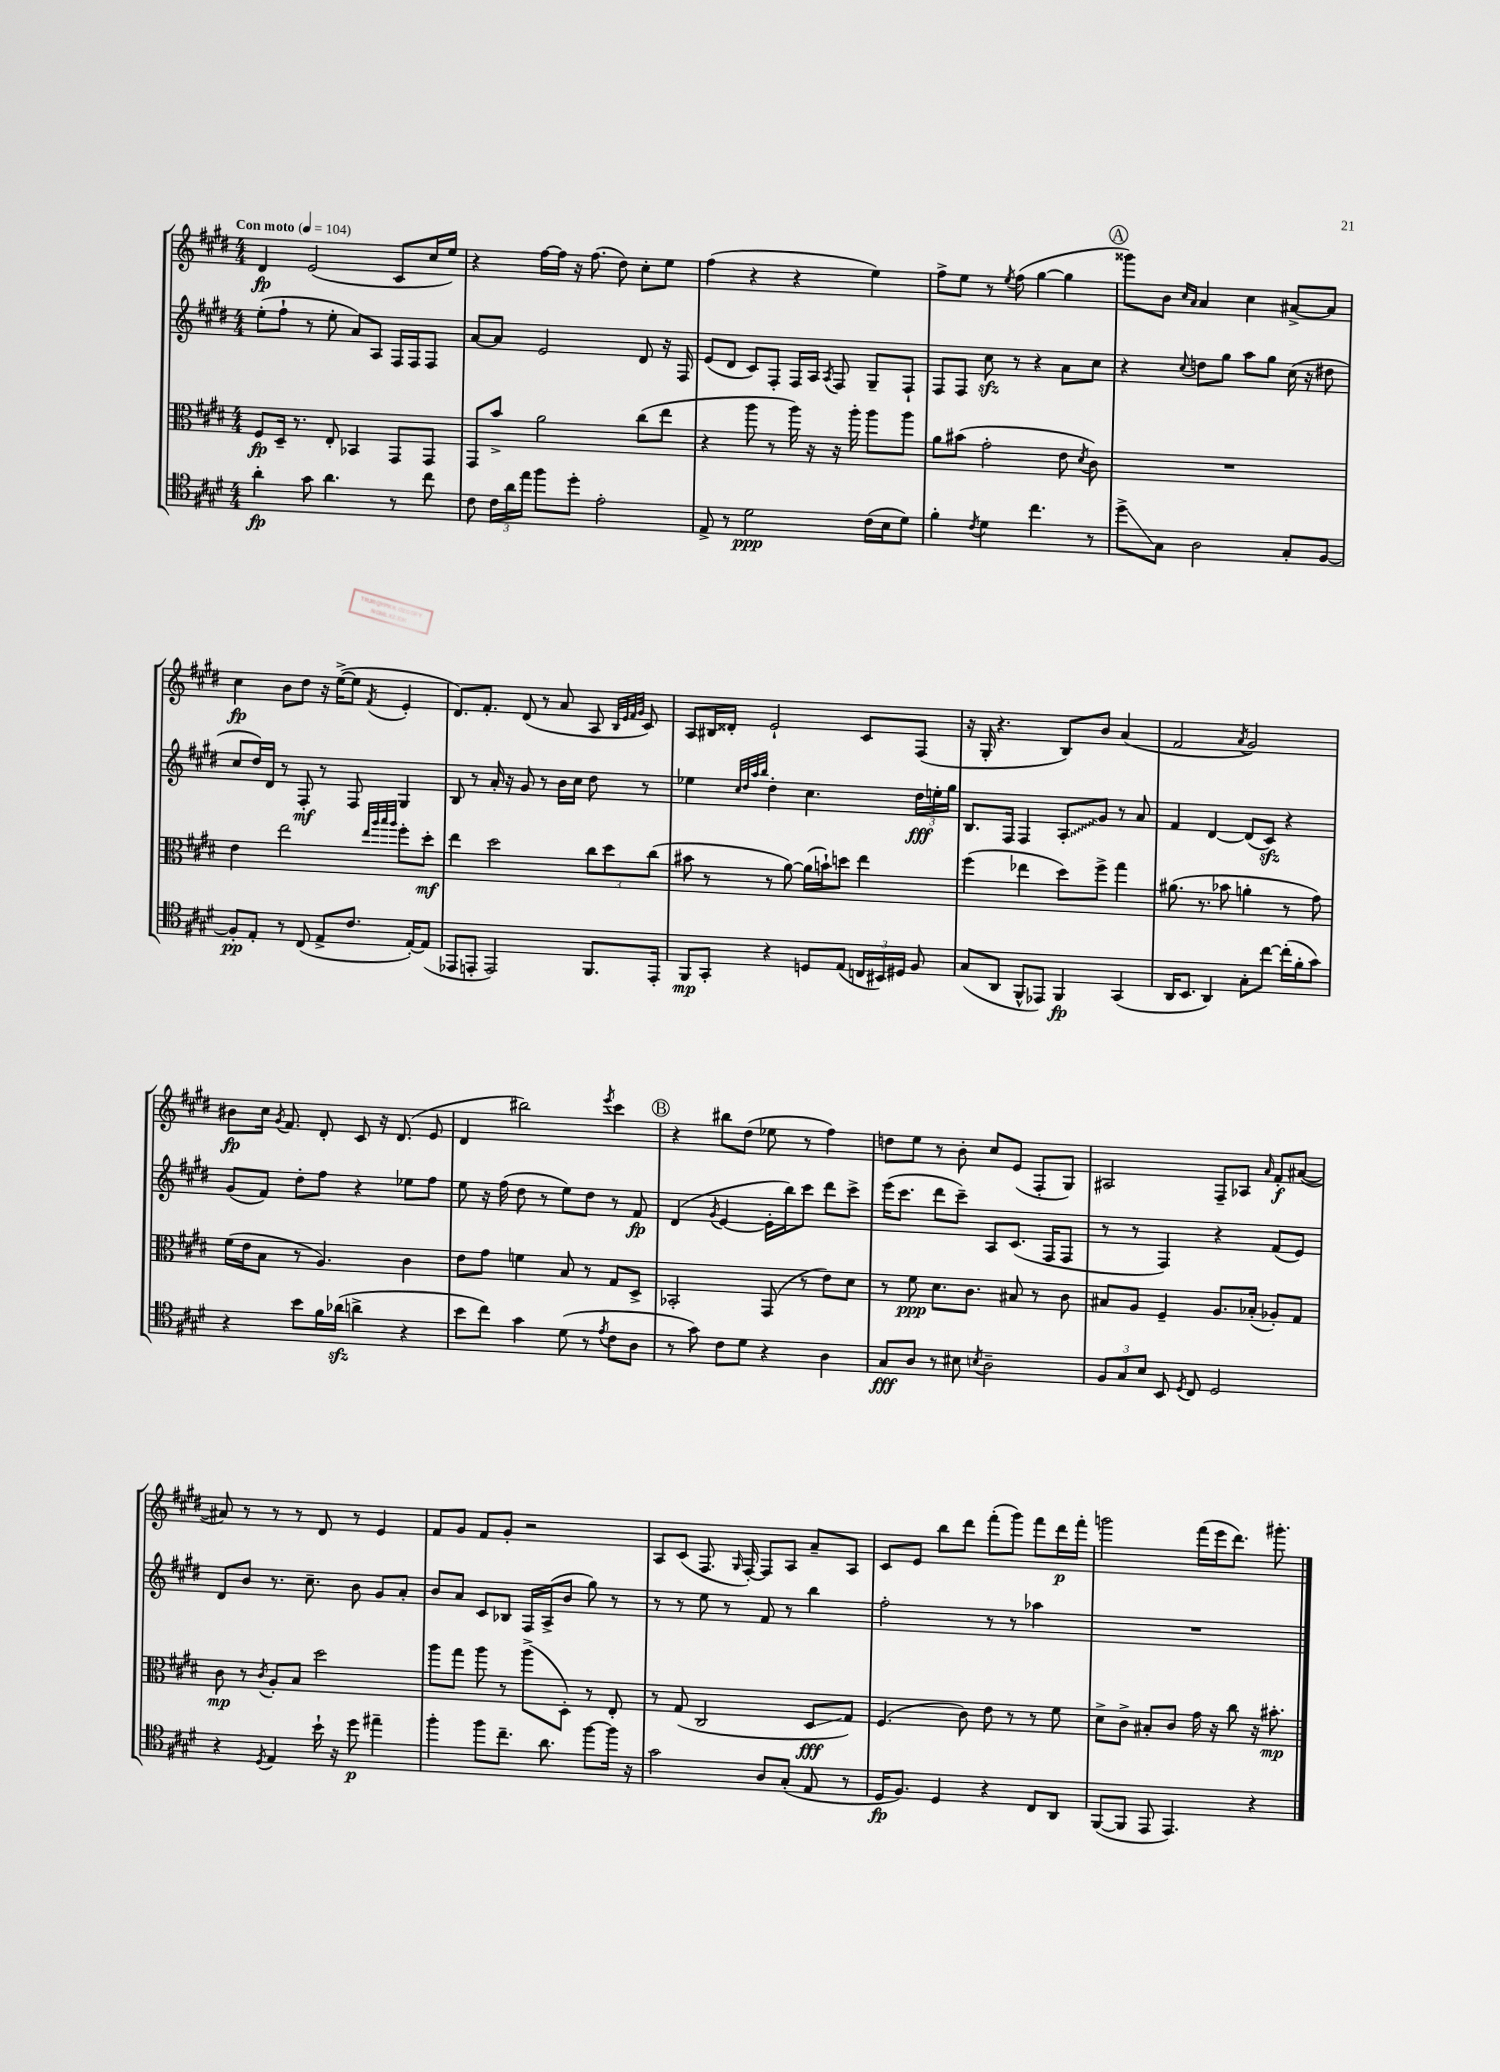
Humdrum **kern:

**kern	**kern	**kern	**kern
*staff4	*staff3	*staff2	*staff1
*clefC4	*clefC3	*clefG2	*clefG2
*k[f#c#g#d#]	*k[f#c#g#d#]	*k[f#c#g#d#]	*k[f#c#g#d#]
*M4/4	*M4/4	*M4/4	*M4/4
*MM104	*MM104	*MM104	*MM104
4a'	8F#	(8ee'	4d#
.	16D#~	8ff#`	.
.	8.r	.	.
8g#	.	8r	(2e
4.a	8E'	8ee'	.
.	4BB-	8a)	.
.	.	8A	.
8r	8GG#	16F#	8c#
.	.	16F#	.
8cc#	8GG#	8F#	16cc#
.	.	.	16ee)
=	=	=	=
8c#	8GG#	[8a	4r
24c#	8b^	8a]	.
24a	.	.	.
24ee	.	.	.
8ff#	2a	2e	[16ff#
.	.	.	16ff#]
8dd#'	.	.	16r
.	.	.	(8.ff#
2e'	.	.	.
.	.	.	8dd#)
.	(8cc#	8d#	8cc#'
.	8ee	16r	8ee
.	.	16F#	.
=	=	=	=
8E^	4r	(8e	(4ff#
8r	.	8d#	.
2d#	8aa	8c#)	4r
.	8r	8F#'	.
.	16aa)	16F#	4r
.	16r	16A	.
.	.	8qA	.
.	16r	8F#	.
.	16aa'	.	.
(16c#	8aa	8G#~	4ee)
16B	.	.	.
8d#)	8aa	8F#`	.
=	=	=	=
4f#'	8a	8F#	8ff#^
.	(8b#	8F#	8ee
8qc#	.	.	.
4d#	2g#'	8cc#	8r
.	.	.	8qee
.	.	8r	(8ff#
4.cc#	.	4r	[4gg#
.	8e	8a	4gg#]
.	8qd#	.	.
8r	8c#)	8cc#	.
=	=	=	=
8dd#^	1r	4r	8ggg##)
8G#	.	.	8b
.	.	.	16qqcc#
.	.	8qqcc#	16qqa
2A	.	8dd	4a
.	.	8gg#	.
.	.	8aa	4cc#
.	.	8gg#	.
8G#'	.	(16cc#	[8a#^
.	.	16r	.
[8F#	.	8dd#	8a#]
=	=	=	=
8F#']	4e	8cc#	4cc#
8E'	.	16dd#)	.
.	.	16d#	.
8r	2ee	8r	8b
(8C#	.	8F#'	8dd#
8E^	.	8r	16r
.	.	.	([16ee^
8.c#	.	8F#	8ee]
.	32qqee	.	.
.	32qqaa	.	.
.	32qqbb	.	.
.	32qqaa	.	8qf#
.	8ff#'	4G#	4e'
[16E')	.	.	.
(8E]	8dd#'	.	.
=	=	=	=
8EE-	4ee	8B	8.d#)
8EE'	.	8r	.
.	.	.	8.f#'
2EE)	2dd#	16a'	.
.	.	16r	.
.	.	8g#	(8d#
.	.	8r	8r
.	.	16b	8a
.	.	16cc#	.
8.FF#	12cc#	8dd#	8A
.	12dd#	.	.
.	.	.	32qqB
.	.	.	32qqe
.	.	.	32qqf#
.	.	.	32qqg#
.	.	8r	8c#)
.	(12cc#	.	.
16EE'	.	.	.
=	=	=	=
8FF#	8b#	4ee-	8A
8GG#'	8r	.	16B#
.	.	.	16d##'
.	.	32qqcc#	.
.	.	32qqdd#	.
.	.	32qqaa	.
.	.	32qqbb	.
4r	8r	4dd#'	2e`
.	[8a)	.	.
8D	(16a]	4.cc#	.
.	16b`)	.	.
(8E	8dd	.	.
24C	4ee	.	8c#
24BB#)	.	.	.
24D#	.	.	.
8F#	.	24dd#	(8F#
.	.	24ee'	.
.	.	24gg#	.
=	=	=	=
(8G#	(4ff#	8.B	16r
.	.	.	16G#'
8AA	.	.	4.r
.	.	16F#	.
8FF#^^	4ee-	4F#	.
8EE-)	.	.	.
4FF#	8dd#)	8A'	8B)
.	8ff#^	8g#	8b
(4GG#	4gg#	8r	(4a
.	.	8a	.
=	=	=	=
16AA	(8.a#	4f#	2f#
8.BB	.	.	.
.	8.r	.	.
4AA)	.	[4d#	.
.	8b-	.	.
.	.	.	8qa
8G#'	4a'	(8d#]	2g#)
[8cc#	.	8c#)	.
(16cc#']	8r	4r	.
16f#'	.	.	.
8g#)	8g#)	.	.
=	=	=	=
4r	(16f#	(8g#	8b#
.	16e	.	.
.	8B	8f#)	16cc#
.	.	.	8qg#
.	.	.	8.f#
8b	8r	8dd#'	.
16f#	4.A)	8ff#	8d#'
(16a-	.	.	.
4a^	.	4r	8c#
.	.	.	16r
.	.	.	(8.d#
4r	4c#	8ee-	.
.	.	8ff#	8e
=	=	=	=
8b	8e	8ee	4d#
8cc#)	8g#	16r	.
.	.	(16ff#	.
4g#	4f	8dd#	2bb#)
.	.	8r	.
(8d#	8B	8ee)	.
8r	8r	8dd#	.
8qe	.	.	8qeee
8c#	8G#	8r	4ccc#
8A	8D#^	8f#	.
=	=	=	=
8r	2BB-'	(4d#	4r
8g#)	.	.	.
.	.	8qg#	.
8c#	.	[4e	8bb#
8d#	.	.	(8dd#
4r	(8GG#	16e']	8ee-
.	.	16bb)	.
.	8r	8ccc#	8r
4A	8e)	8ddd#	4ff#)
.	8d#	8ccc#^	.
=	=	=	=
8G#	8r	(16eee	8dd
.	.	8.ccc#	.
8A	8f#	.	8ee
8r	8.d#	8ddd#	8r
8B#	.	8ccc#~)	8b'
.	8.c#	.	.
8qB	.	.	.
2A~	.	8A	8cc#
.	8B#	(8.c#	(8e
.	8r	.	8F#'
.	.	16F#	.
.	8c#	8F#	8G#)
=	=	=	=
12F#	8B#	8r	2A#
12G#	.	.	.
.	8A	8r	.
12B	.	.	.
8BB	4F#~	4F#)	.
8qD#	.	.	.
8C#	.	.	.
2D#	8.A	4r	8F#~
.	.	.	8A-
.	(16B-'	.	.
.	.	.	16qqa
.	8A-')	(8f#	8f#'
.	8G#	8e)	([8a#
=	=	=	=
4r	8c#	8d#	8a#])
.	8r	8b	8r
8qD#	8qc#	.	.
4E	8A'	8.r	8r
.	8B	.	8r
.	.	8.cc#~	.
16b`	2dd#	.	8d#
16r	.	.	.
8dd#	.	8b	8r
4ee#~	.	8g#	4e
.	.	8a'	.
=	=	=	=
4ff#'	8aa	8b	8f#
.	8gg#	8a	8g#
8ff#	8aa	8c#	8f#
8.cc#~	8r	8B-	8g#'
.	(8aa^	16F#	2r
8.a	.	(16A^	.
.	8D#')	8b	.
[8ff#	8r	8gg#)	.
16ff#]	8E'	8r	.
16r	.	.	.
=	=	=	=
2g#	8r	8r	8A
.	(8G#	8r	(8c#
.	2C#	8ee	8.F#
.	.	8r	.
.	.	.	16qqG#
.	.	.	[16F#')
8A	.	8f#	8F#]
(8G#'	.	8r	8A
8E	8D#	4bb	8a~
8r	8G#)	.	8A
=	=	=	=
16D#	(4.F#	2ff#'	8c#
8.F#)	.	.	.
.	.	.	8e
4D#	.	.	8bb
.	8c#)	.	8ddd#
4r	8e	8r	(8fff#'
.	8r	8r	8ggg#)
8C#	8r	4aa-	8fff#
8AA	8f#	.	16ddd#
.	.	.	16fff#'
=	=	=	=
([8FF#	8d#^	1r	2ggg
8FF#]	8c#^	.	.
8EE	8B#'	.	.
4.EE)	8c#	.	.
.	16g#	.	(16fff#
.	16r	.	16eee
.	8cc#	.	8.ddd#)
4r	16r	.	.
.	8.b#'	.	8.ggg#'
==	==	==	==
*-	*-	*-	*-
